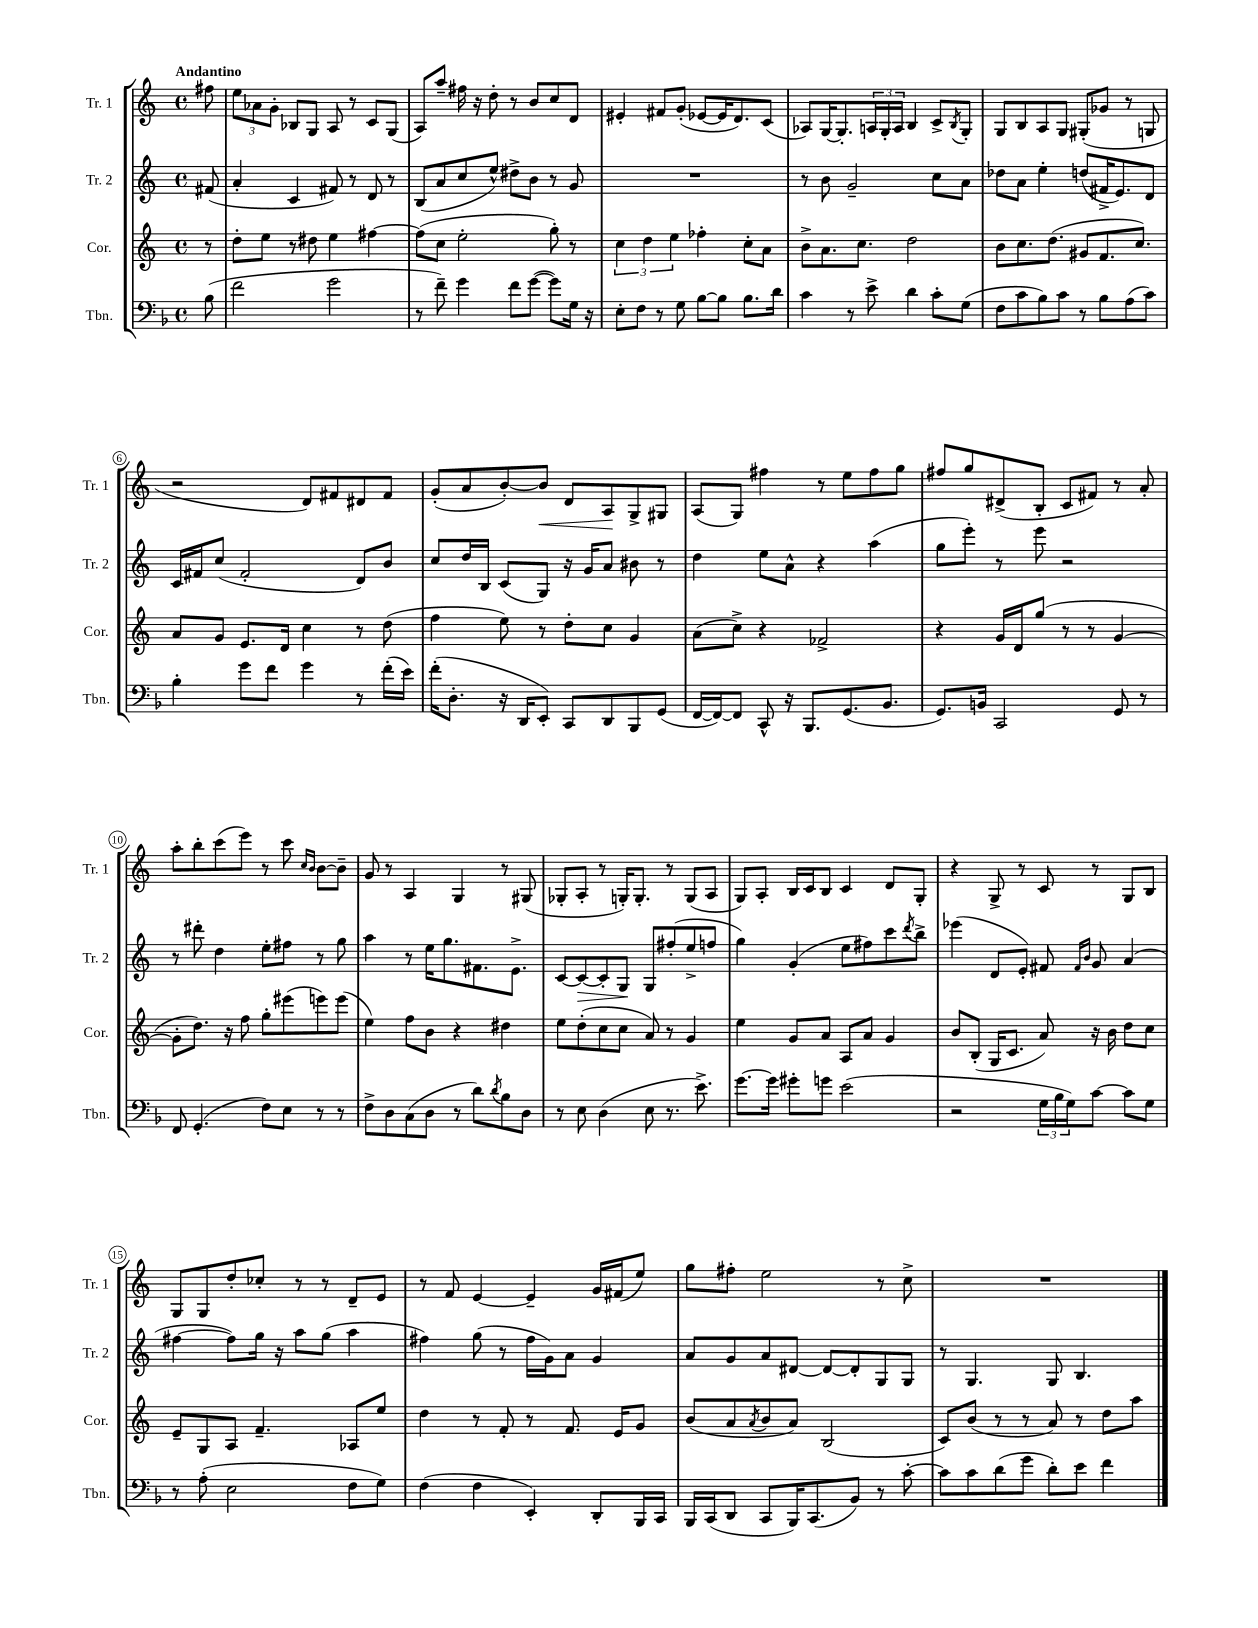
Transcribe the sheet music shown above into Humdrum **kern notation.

**kern	**kern	**kern	**kern
*staff4	*staff3	*staff2	*staff1
*clefF4	*clefG2	*clefG2	*clefG2
*k[b-]	*k[]	*k[]	*k[]
*M4/4	*M4/4	*M4/4	*M4/4
*met(c)	*met(c)	*met(c)	*met(c)
(8B-	8r	(8f#	8ff#
=	=	=	=
2f	8dd'	4a'	12ee
.	.	.	12a-
.	8ee	.	.
.	.	.	12g'
.	8r	4c	8B-
.	8dd#	.	8G
2g	4ee	8f#)	8A
.	.	8r	8r
.	[4ff#	8d	8c
.	.	8r	(8G
=	=	=	=
8r	(8ff#]	(8B	8A)
8f~)	8cc	8a	8aa~
4g	2ee'	8cc	16ff#
.	.	.	16r
.	.	8ee^^)	8dd'
8f	.	8dd#^	8r
([8g	.	8b	8b
8g])	8gg')	8r	8cc
16G	8r	8g	8d
16r	.	.	.
=	=	=	=
8E'	6cc	1r	4e#'
8F	.	.	.
.	6dd	.	.
8r	.	.	8f#
.	6ee	.	.
8G	.	.	(8g'
[8B-	4ff-'	.	[8e-
8B-]	.	.	16e-]
.	.	.	8.d)
8.B-	8cc'	.	.
.	8a	.	(8c
16d	.	.	.
=	=	=	=
4c	8b^	8r	8A-)
.	8.a	8b	[16G
.	.	.	8.G']
8r	.	2g~	.
.	8.cc	.	.
8e^	.	.	24A
.	.	.	24G'
.	.	.	24A
4d	2dd	.	4B
8c'	.	8cc	8c^
.	.	.	8qB
(8G	.	8a	8G'
=	=	=	=
8F	8b	8dd-	8G
8c	8.cc	8a	8B
8B-)	.	4ee'	8A
.	(8.dd	.	.
8c	.	.	8G
8r	8g#	(8dd	(8G#'
8B-	8.f	16f#^	8g-
.	.	8.e)	.
(8A	.	.	8r
.	8.cc)	.	.
8c)	.	8d	8G
=	=	=	=
4B-'	8a	16c	2r
.	.	16f#	.
.	8g	(8cc	.
8g	8.e	2f#'	.
8f	.	.	.
.	16d	.	.
4g	4cc	.	8d)
.	.	.	8f#
8r	8r	8d)	8d#
(16f'	(8dd	8b	8f#
16e)	.	.	.
=	=	=	=
(16f'	4ff	8cc	(8g'
8.D'	.	.	.
.	.	16dd	8a
.	.	16B	.
16r	8ee)	(8c	[8b')
16DD	.	.	.
8EE')	8r	8G)	8b]
8CC	8dd'	16r	8d
.	.	16g	.
8DD	8cc	8a	8A
8BBB-	4g	8b#	8G^
(8GG	.	8r	8G#
=	=	=	=
[16FF	(8a	4dd	(8A
16FF_)	.	.	.
8FF]	8cc^)	.	8G)
8CC^^	4r	8ee	4ff#
16r	.	8a^^	.
8.BBB-	.	.	.
.	2f-^	4r	8r
(8.GG	.	.	8ee
.	.	(4aa	8ff#
8.BB-	.	.	.
.	.	.	8gg
=	=	=	=
8.GG)	4r	8gg	8ff#
.	.	8eee')	8gg
16BB	.	.	.
2CC	16g	8r	(8d#^
.	16d	.	.
.	(8gg	8eee	8B'
.	8r	2r	8c
.	8r	.	8f#)
8GG	[4g	.	8r
8r	.	.	8a'
=	=	=	=
8FF	8g']	8r	8aa'
(4.GG'	8.dd)	8ddd#'	8bb'
.	.	4dd	(8ccc
.	16r	.	.
.	8ff	.	8eee)
8F)	8gg'	8ee'	8r
8E	(8eee#	8ff#	8ccc
.	.	.	16qqcc
.	.	.	16qqb
8r	8eee)	8r	[8b
8r	(8eee	8gg	8b~]
=	=	=	=
8F^	4ee)	4aa	8g
8D	.	.	8r
(8C	8ff	8r	4A
8D	8b	16ee	.
.	.	8.gg	.
8r	4r	.	4G
8d)	.	8.f#	.
8qd	.	.	.
8B-	4dd#	.	8r
.	.	8.e^	.
8D	.	.	(8G#
=	=	=	=
8r	8ee	[8c	8G-'
8E	(8dd'	8c_	8A'
(4D	8cc	8c']	8r
.	8cc	8G	16G')
.	.	.	8.G'
8E	8a)	8G	.
8.r	8r	(8ff#'	8r
.	4g	8ee^	(8G
8.e^)	.	.	.
.	.	8ff	8A
=	=	=	=
[8.g	4ee	4gg)	8G)
.	.	.	8A'
16g]	.	.	.
8g#'	8g	(4g'	16B
.	.	.	16c
8g	8a	.	8B
(2e	8A	8ee	4c
.	8a	8ff#)	.
.	4g	8ccc	8d
.	.	8qddd	.
.	.	8bb^	8G'
=	=	=	=
2r	8b	(4eee-	4r
.	(8B'	.	.
.	16G	8d	8G^
.	8.c	.	.
.	.	8e')	8r
24G	8a)	8f#	8c
24B-	.	.	.
24G)	.	.	.
.	.	16qqf#	.
.	.	16qqb	.
[8c	16r	8g	8r
.	16b	.	.
8c]	8dd	(4a	8G
8G	8cc	.	8B
=	=	=	=
8r	8e~	[4ff#	8G
(8A'	8G	.	8G
2E	8A	8ff#])	8dd'
.	4.f~	16gg	8cc-'
.	.	16r	.
.	.	8aa	8r
.	.	(8gg	8r
8F	8A-	4aa	8d~
8G)	8ee	.	8e
=	=	=	=
(4F	4dd	4ff#)	8r
.	.	.	8f
4F	8r	(8gg	[4e
.	8f'	8r	.
4EE')	8r	16ff#	4e~]
.	.	16g)	.
.	8.f	8a	.
8DD'	.	4g	16g
.	16e	.	(16f#
16BBB-	8g	.	8ee)
16CC	.	.	.
=	=	=	=
16BBB-	(8b	8a	8gg
(16CC	.	.	.
8DD	8a	8g	8ff#'
.	8qa	.	.
8CC	8b	8a	2ee
16BBB-)	8a)	[8d#	.
(8.CC	.	.	.
.	(2B	8d#_	.
8BB-)	.	8d#']	.
8r	.	8G	8r
[8c'	.	8G	8cc^
=	=	=	=
8c]	8c)	8r	1r
8c	(8b	4.G	.
(8d	8r	.	.
8g	8r	.	.
8d')	8a)	8G	.
8e	8r	4.B	.
4f	8dd	.	.
.	8aa	.	.
==	==	==	==
*-	*-	*-	*-
